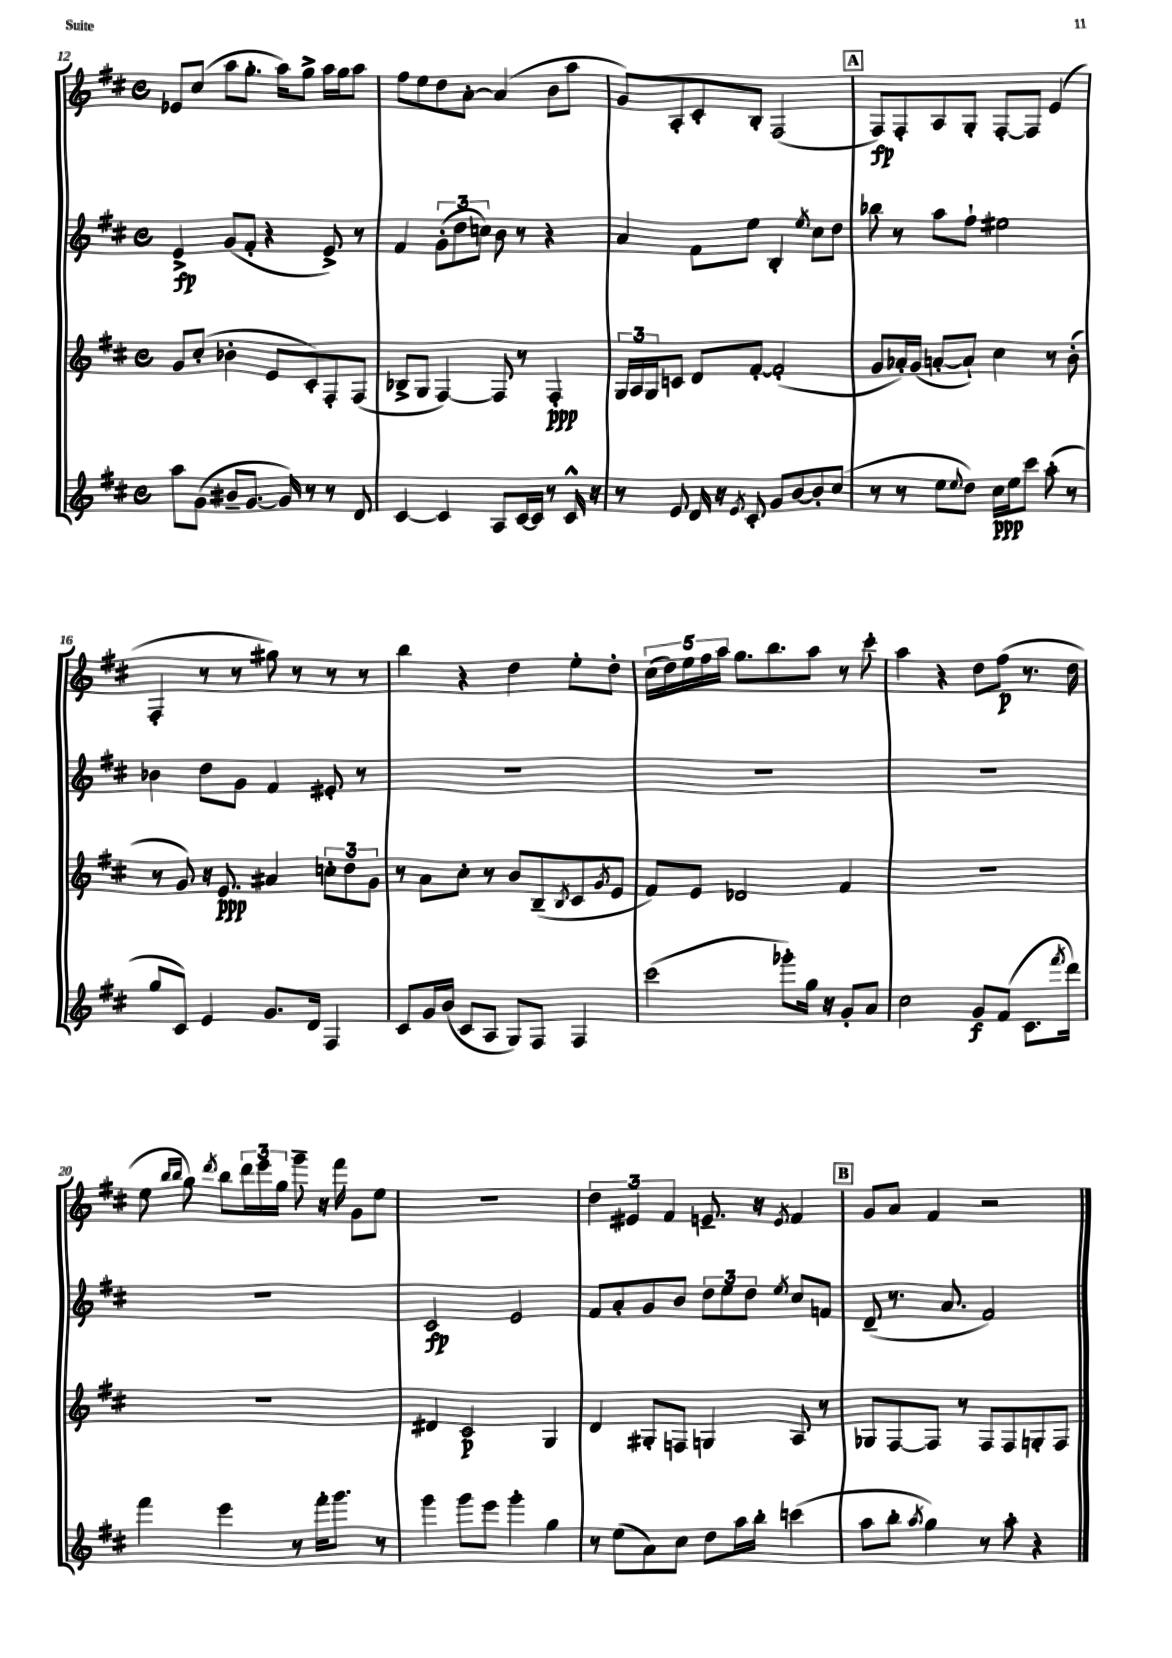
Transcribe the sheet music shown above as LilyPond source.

<<
\new StaffGroup <<
\new Staff = "s0" {
    \clef treble \key d \major \defaultTimeSignature \time 4/4
    ees'8 cis''8( a''8 g''8.-. a''16) g''8-> a''16 g''16 a''8 |
    fis''8 e''8 d''8 a'8~-. a'4( b'8 a''8 |
    g'8) a8-. cis'8-. b8-. fis2( |
    \mark \markup { \box "A" } fis8\fp) fis8-. a8 g8-. fis8~-. fis8 e'4( |
    fis4-. r8 r8 gis''8) r8 r8 r8 |
    b''4 r4 d''4 e''8-. d''8-. |
    \tuplet 5/4 { cis''16( d''16) e''16 fis''16 a''16 } g''8. b''8. a''8 r8 cis'''8-. |
    a''4 r4 d''8 fis''8\p( r8. d''16 |
    e''8 \grace { b''16 b''16 } g''8) \acciaccatura { d'''8 } b''8 \tuplet 3/2 { d'''16 e'''16 g''16 } g'''8-- r16 fis'''16 g'8 e''8 |
    R1 |
    \tuplet 3/2 { d''4 eis'4 fis'4 } e'8.-- r16 \acciaccatura { e'8 } fis'4 |
    \mark \markup { \box "B" } g'8 a'8 fis'4 r2 \bar "|." |
}
\new Staff = "s1" {
    \clef treble \key d \major \defaultTimeSignature \time 4/4
    e'4->\fp g'8( fis'8-. r4 e'8->) r8 |
    fis'4 \tuplet 3/2 { g'8-.( d''8 c''8) } b'8 r8 r4 |
    a'4 fis'8 e''8 b4-. \acciaccatura { e''8 } cis''8 d''8 |
    \mark \markup { \box "A" } bes''8 r8 a''8 fis''8-! eis''2 |
    bes'4 d''8 g'8 fis'4 eis'8-. r8 |
    R1 |
    R1 |
    R1 |
    R1 |
    cis'2\fp e'2 |
    fis'8 a'8-. g'8 b'8 \tuplet 3/2 { d''8 e''8 d''8 } \acciaccatura { e''8 } cis''8 f'8 |
    \mark \markup { \box "B" } d'8--( r8. a'8. fis'2) \bar "|." |
}
\new Staff = "s2" {
    \clef treble \key d \major \defaultTimeSignature \time 4/4
    g'8 cis''8-.( bes'4-. e'8 cis'8-.) fis8-. fis8( |
    bes8-> g8 fis4~) fis8 r8 fis4-.\ppp |
    \tuplet 3/2 { g16 a16 g16 } c'8 d'8 fis'8~-. fis'2-.( |
    \mark \markup { \box "A" } g'8 aes'16-.) g'16( a'8~-. a'8-!) cis''4 r8 b'8-.( |
    r8 g'8) r16 e'8.\ppp ais'4 \tuplet 3/2 { c''8-. d''8 g'8 } |
    r8 a'8 cis''8-. r8 b'8 b8--( \acciaccatura { b8 } cis'8 \acciaccatura { g'8 } e'8 |
    fis'8) e'8 des'2 fis'4 |
    R1 |
    R1 |
    dis'4 cis'2\p g4 |
    d'4 gis8-. f8 g4 a8 r8 |
    \mark \markup { \box "B" } ges8 fis8~ fis8 r8 fis8 fis8 g8-. fis8 \bar "|." |
}
\new Staff = "s3" {
    \clef treble \key d \major \defaultTimeSignature \time 4/4
    a''8 g'8( bis'8-- g'8.~ g'16) r8 r8 d'8 |
    cis'4~ cis'4 a8 cis'16~ cis'16 r8 cis'16-^ r16 |
    r8 e'8 d'16 r16 \acciaccatura { e'8 } cis'8-. g'8 b'8~ b'8-. cis''8( |
    \mark \markup { \box "A" } r8 r8 e''8 \appoggiatura { e''8 } d''8) cis''16\ppp e''16 cis'''8 a''8-.( r8 |
    g''8 cis'8) e'4 g'8. d'16 fis4 |
    cis'8 g'16 b'16( cis'8 a8 g8) fis8 fis4 |
    cis'''2( ges'''8-.) g''16 r16 g'8-. a'8 |
    cis''2 g'8\f fis'8( cis'8. \acciaccatura { fis'''8 } d'''16) |
    fis'''4 e'''4 r8 fis'''16-. g'''8. r8 |
    g'''4 g'''8 e'''8 g'''4-. g''4 |
    r8 e''8( a'8) cis''8 d''8 a''16 b''16-. c'''4( |
    \mark \markup { \box "B" } a''8 b''8-. \acciaccatura { a''8 } g''4) r8 a''8-. r4 \bar "|." |
}
>>
>>
\layout { \context { \Score currentBarNumber = #12 } }
